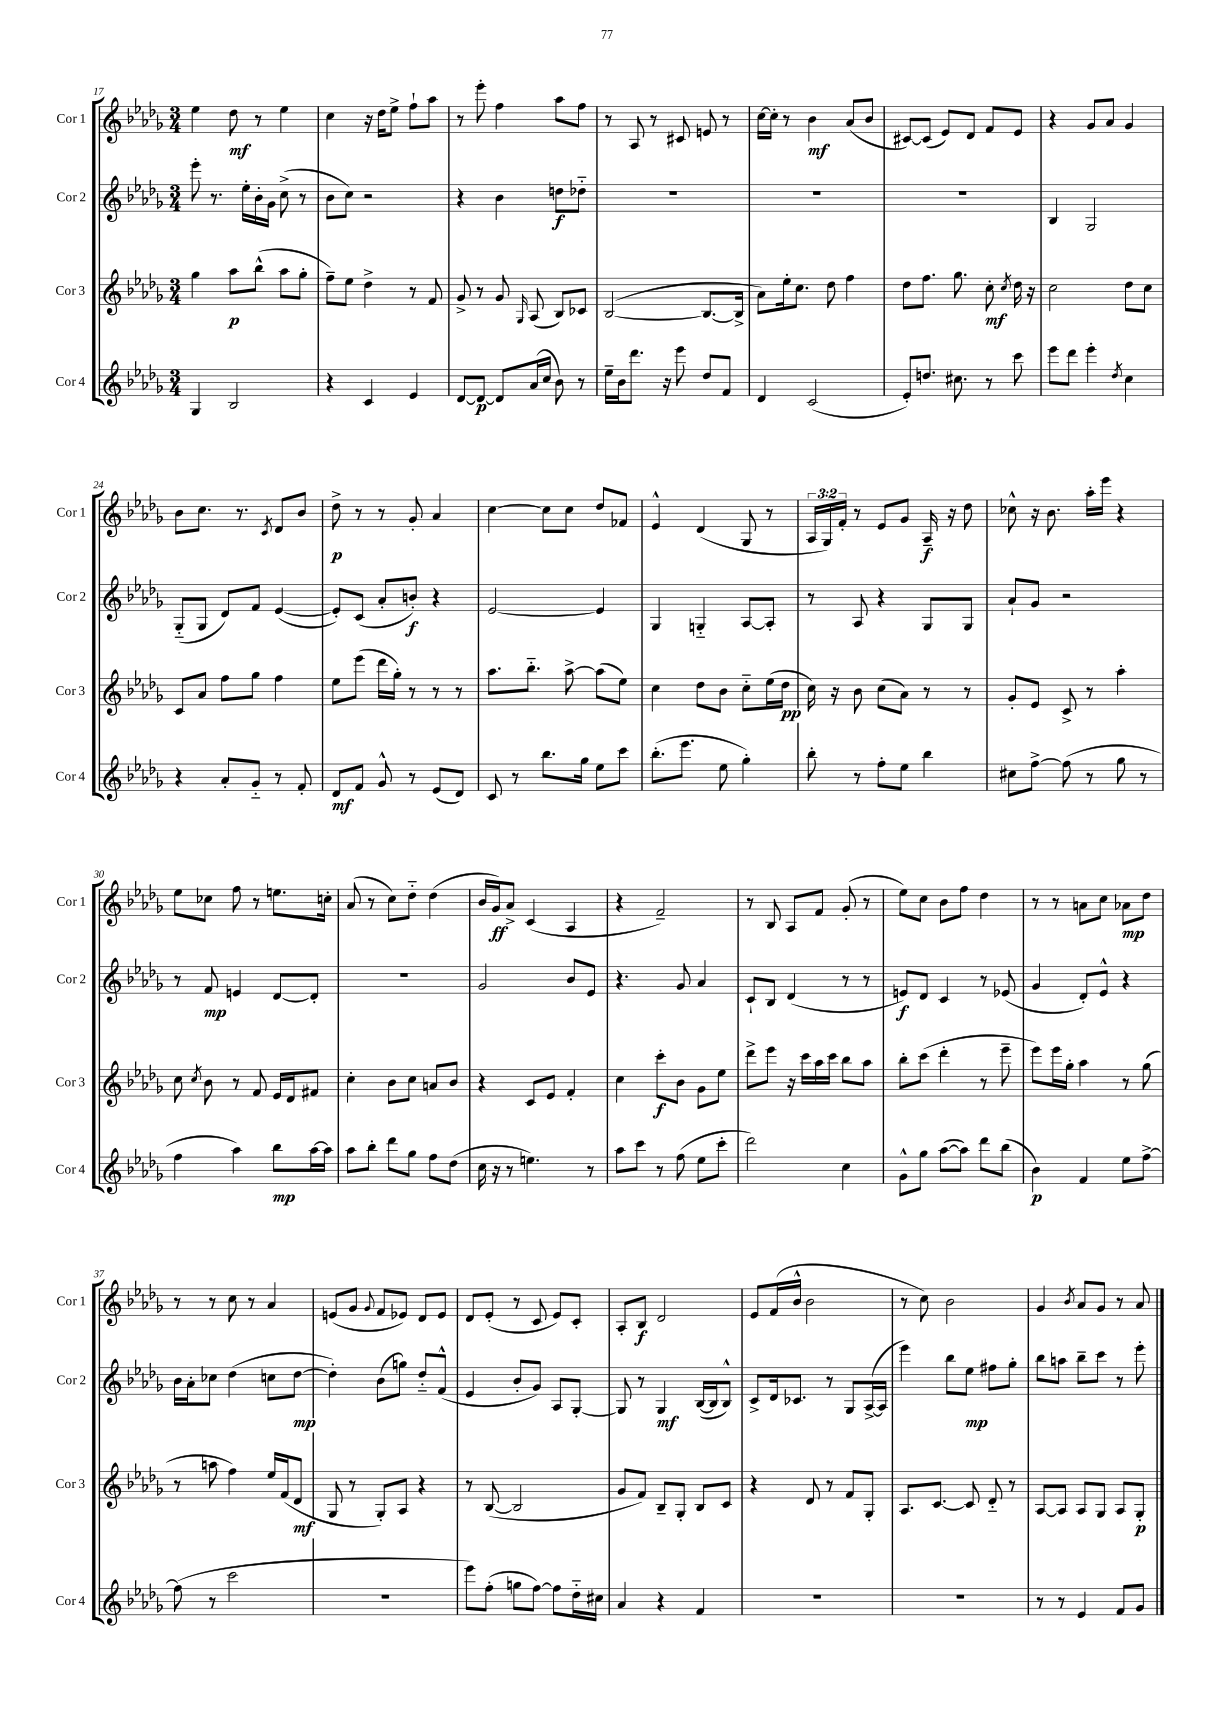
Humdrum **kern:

**kern	**kern	**kern	**kern
*staff4	*staff3	*staff2	*staff1
*clefG2	*clefG2	*clefG2	*clefG2
*k[b-e-a-d-g-]	*k[b-e-a-d-g-]	*k[b-e-a-d-g-]	*k[b-e-a-d-g-]
*M3/4	*M3/4	*M3/4	*M3/4
4G-	4gg-	8eee-'	4ee-
.	.	8.r	.
2B-	8aa-	.	8dd-
.	.	16ee-'	.
.	(8bb-^^	16b-'	8r
.	.	16g-	.
.	8aa-	(8cc^	4ee-
.	8gg-'	8r	.
=	=	=	=
4r	8ff~)	8b-	4cc
.	8ee-	8cc)	.
4c	4dd-^	2r	16r
.	.	.	16dd-
.	.	.	8ee-^
4e-	8r	.	8ff`
.	8f	.	8aa-
=	=	=	=
[8d-	8g-^	4r	8r
8d-_	8r	.	8eee-'
8d-]	8g-	4b-	4ff
.	16qqG-	.	.
(16a-	(8A-	.	.
16cc	.	.	.
8b-)	8B-)	8dd	8aa-
8r	8c-	8dd-'~	8ff
=	=	=	=
16ee-~	([2B-	2.r	8r
16b-	.	.	.
8.ddd-	.	.	8A-
.	.	.	8r
16r	.	.	.
8eee-	.	.	8c#
8dd-	8.B-_	.	8e
8f	.	.	8r
.	16B-^]	.	.
=	=	=	=
4d-	8a-)	2.r	[16cc
.	.	.	16cc']
.	16ee-'	.	8r
.	8.cc	.	.
(2c	.	.	4b-
.	8dd-	.	.
.	4ff	.	(8a-
.	.	.	8b-
=	=	=	=
8e-')	8dd-	2.r	[8c#)
8.dd	8.ff	.	(8c#]
.	.	.	8e-)
8.cc#	8.gg-	.	.
.	.	.	8d-
8r	8cc'	.	8f
.	8qcc	.	.
8ccc	16dd-	.	8e-
.	16r	.	.
=	=	=	=
8eee-	2cc	4B-	4r
8ddd-	.	.	.
4eee-'	.	2G-	8g-
.	.	.	8a-
8qdd-	.	.	.
4cc	8dd-	.	4g-
.	8cc	.	.
=	=	=	=
4r	8c	(8G-'~	8b-
.	8a-	8G-	8.cc
8a-'	8ff	8d-)	.
.	.	.	8.r
8g-'~	8gg-	8f	.
.	.	.	8qc
8r	4ff	([4e-	8d-
8f'	.	.	8b-
=	=	=	=
8d-	8ee-	8e-'])	8dd-^
8f	(8eee-	(8c	8r
8g-^^	16ddd-	8a-'	8r
.	16gg-')	.	.
8r	8r	8b')	8g-'
(8e-	8r	4r	4a-
8d-)	8r	.	.
=	=	=	=
8c	8.aa-	[2e-	[4cc
8r	.	.	.
.	8.bb-'~	.	.
8.bb-	.	.	8cc]
.	[8aa-^	.	8cc
16gg-	.	.	.
8ee-	(8aa-]	4e-]	8dd-
8ccc	8ee-)	.	8f-
=	=	=	=
(8.bb-'	4cc	4G-	4e-^^
8.eee-	.	.	.
.	8dd-	4G'~	(4d-
8ee-	8b-	.	.
4gg-')	8cc'~	[8A-	8G-
.	(16ee-	8A-']	8r
.	16dd-	.	.
=	=	=	=
8bb-'	16cc)	8r	24A-
.	.	.	24G-)
.	16r	.	.
.	.	.	24f'
8r	8b-	8A-	8r
8ff'	(8cc	4r	8e-
8ee-	8a-)	.	8g-
4bb-	8r	8G-	16A-~
.	.	.	16r
.	8r	8G-	8dd-
=	=	=	=
8cc#	8g-'	8a-`	8cc-^^
[8ff^	8e-	8g-	16r
.	.	.	8.b-
(8ff]	8c^	2r	.
8r	8r	.	16aa-'
.	.	.	16eee-
8gg-	4aa-'	.	4r
8r	.	.	.
=	=	=	=
4ff	8cc	8r	8ee-
.	8qcc	.	.
.	8b-	8f	8cc-
4aa-)	8r	4e	8ff
.	8f	.	8r
8bb-	16e-	[8d-	8.ee
.	16d-	.	.
[16aa-	8f#	8d-']	.
16aa-]	.	.	16cc'
=	=	=	=
8aa-	4cc'	2.r	(8a-
8bb-'	.	.	8r
8ddd-	8b-	.	8cc)
8gg-	8cc	.	8dd-'~
8ff	8a	.	(4dd-
(8dd-	8b-	.	.
=	=	=	=
16cc	4r	2g-	16b-
16r	.	.	16g-)
8r	.	.	8a-^
4.ee)	8c	.	(4c
.	8e-	.	.
.	4f'	8b-	4A-
8r	.	8e-	.
=	=	=	=
8aa-	4cc	4.r	4r
8ccc	.	.	.
8r	8ccc'	.	2f~)
(8ff	8b-	8g-	.
8ee-	8g-	4a-	.
8ccc'	8ee-	.	.
=	=	=	=
2ddd-)	8ddd-^	8c`	8r
.	8eee-	8B-	8B-
.	16r	(4d-	8A-
.	16ccc	.	.
.	16aa-	.	8f
.	16ccc	.	.
4cc	8bb-	8r	(8g-'
.	8aa-	8r	8r
=	=	=	=
8g-^^	8bb-'	8e)	8ee-)
8gg-	(8ccc	8d-	8cc
([8aa-	4ddd-'	4c	8b-
8aa-])	.	.	8ff
8ddd-	8r	8r	4dd-
(8bb-	8eee-~	(8e-	.
=	=	=	=
4b-)	8eee-)	4g-	8r
.	16eee-	.	8r
.	16gg-'	.	.
4f	4aa-	8d-')	8a
.	.	8e-^^	8cc
8ee-	8r	4r	8a-
[8ff^	(8gg-	.	8dd-
=	=	=	=
(8ff]	8r	16b-	8r
.	.	16a-'	.
8r	8aa	8cc-	8r
2ccc	4ff)	(4dd-	8cc
.	.	.	8r
.	16ee-	8cc	4a-
.	(16f	.	.
.	8d-	[8dd-	.
=	=	=	=
2.r	8G-	4dd-'])	(8e
.	8r	.	8g-
.	.	.	8qqg-
.	8G-')	(8b-	8f
.	8A-	8gg)	8e-)
.	4r	8dd-'~	8d-
.	.	(8f^^	8e-
=	=	=	=
8eee-)	8r	4e-	8d-
(8ff'	([8B-	.	(8e-'
8gg	2B-]	8b-'	8r
[8ff)	.	8g-)	8c
8ff]	.	8A-	8e-)
16dd-'~	.	[8G-'	8c'
16cc#	.	.	.
=	=	=	=
4a-	8g-	8G-]	8A-'
.	8f)	8r	8B-
4r	8B-~	4G-	2d-
.	8G-'	.	.
4f	8B-	([16B-	.
.	.	16B-]	.
.	8c	8B-^^)	.
=	=	=	=
2.r	4r	8c^	8e-
.	.	16d-	(16f
.	.	8.c-	16b-^^
.	8d-	.	2b-
.	8r	8r	.
.	8f	8G-	.
.	8G-'	([16A-^	.
.	.	16A-]	.
=	=	=	=
2.r	8.A-	4eee-)	8r
.	.	.	8cc)
.	[8.c	.	.
.	.	8bb-	2b-
.	8c]	8ee-	.
.	8d-'~	8ff#	.
.	8r	8gg-'	.
=	=	=	=
8r	[8A-	8bb-	4g-
8r	8A-]	8aa	.
.	.	.	8qb-
4e-	8A-	8bb-~	8a-
.	8G-	8ccc	8g-
8f	8A-	8r	8r
8g-	8G-'	8eee-'	8a-
==	==	==	==
*-	*-	*-	*-
